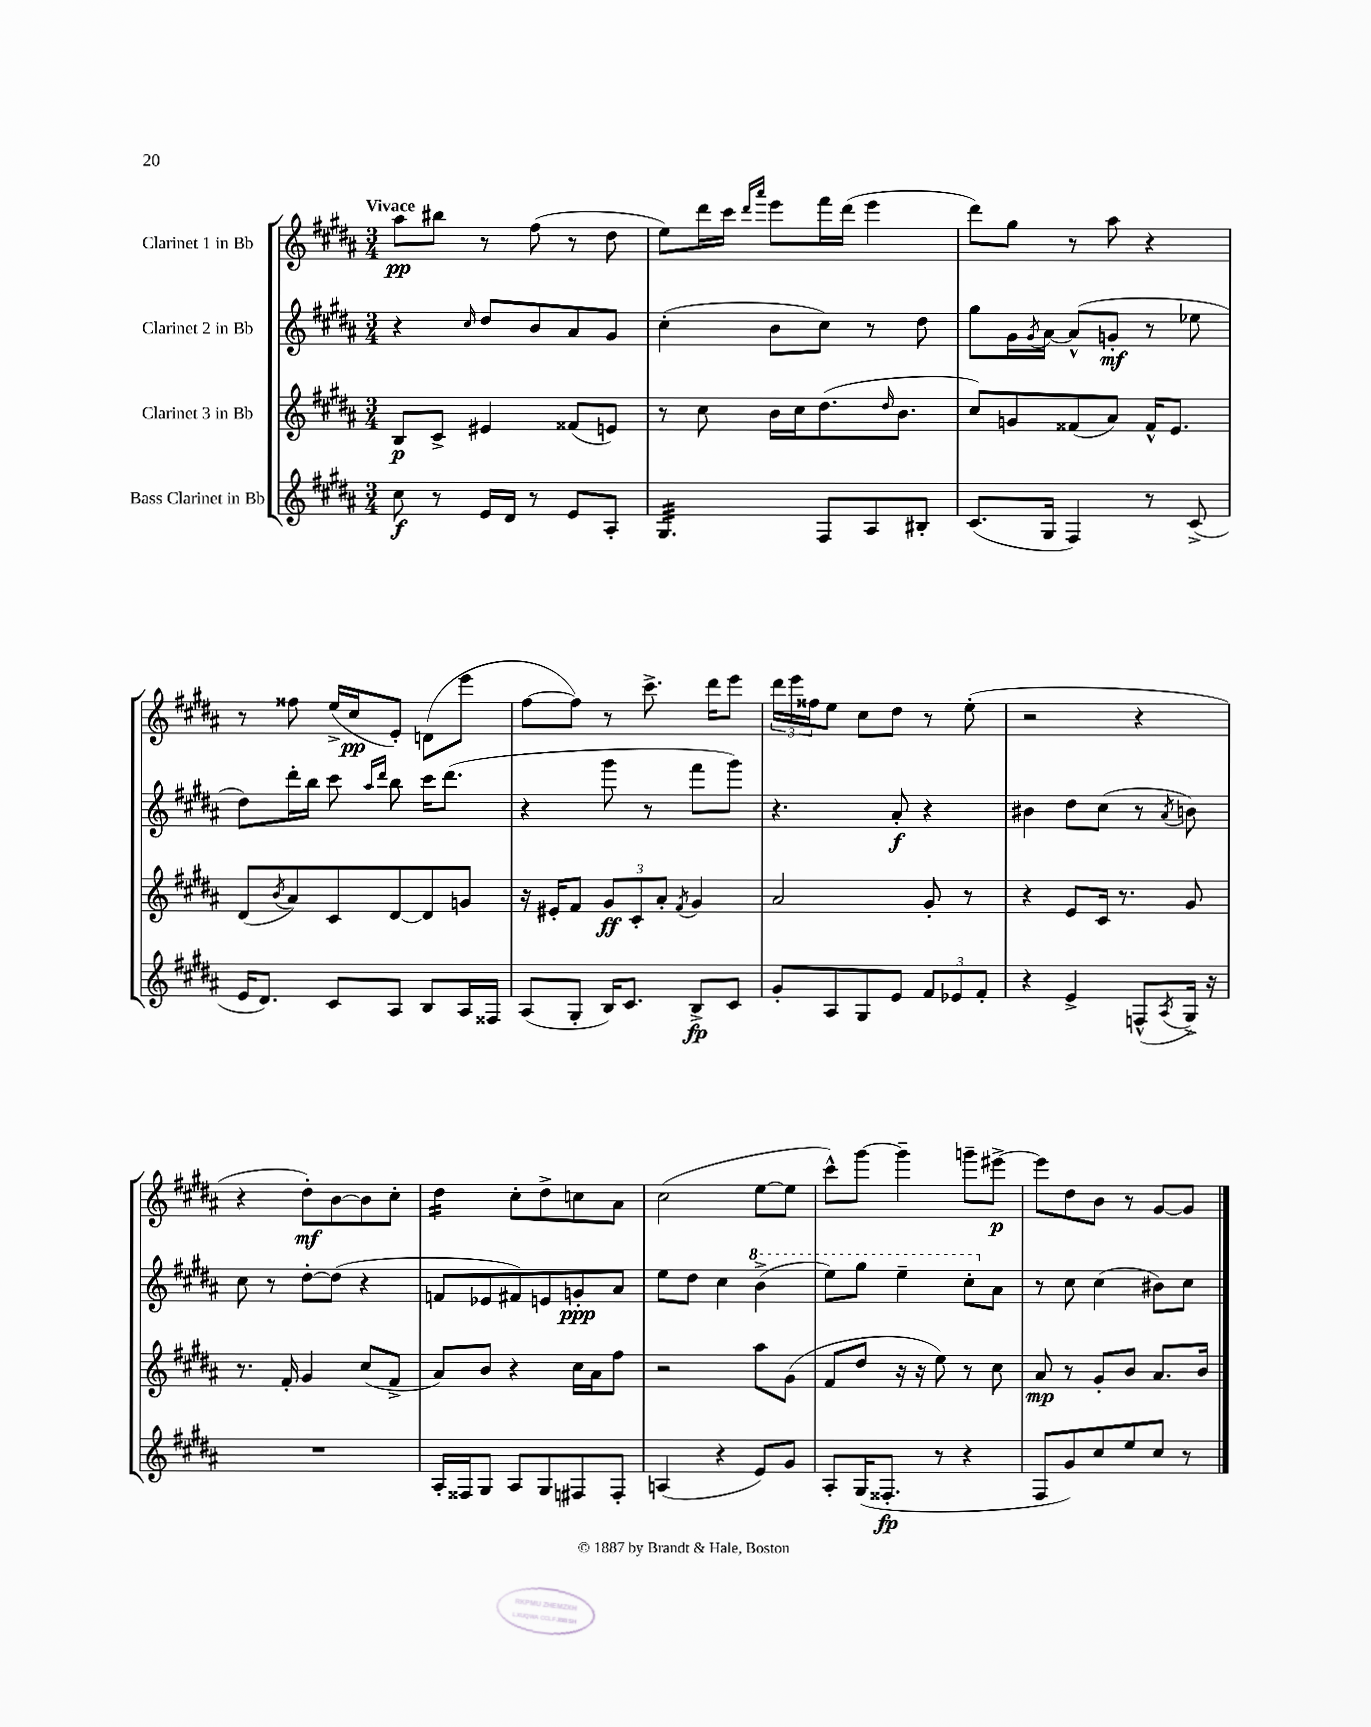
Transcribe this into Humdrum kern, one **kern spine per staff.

**kern	**kern	**kern	**kern
*staff4	*staff3	*staff2	*staff1
*clefG2	*clefG2	*clefG2	*clefG2
*k[f#c#g#d#a#]	*k[f#c#g#d#a#]	*k[f#c#g#d#a#]	*k[f#c#g#d#a#]
*M3/4	*M3/4	*M3/4	*M3/4
8cc#	8B	4r	8aa#
8r	8c#^	.	8bb#
.	.	16qqcc#	.
16e	4e#	8dd#	8r
16d#	.	.	.
8r	.	8b	(8ff#
8e	(8f##	8a#	8r
8A#'	8e)	8g#	8dd#
=	=	=	=
4.G#	8r	(4cc#'	8ee)
.	8cc#	.	16ddd#
.	.	.	16ccc#
.	.	.	16qqddd#
.	.	.	16qqaaa#
.	16b	8b	8eee
.	16cc#	.	.
8F#	(8.dd#	8cc#)	16fff#
.	.	.	(16ddd#
8A#	.	8r	4eee
.	16qqdd#	.	.
.	8.b	.	.
8B#'	.	8dd#	.
=	=	=	=
(8.c#	8cc#)	8gg#	8ddd#)
.	8g	16g#	8gg#
.	.	8qg#	.
16G#	.	[16a#	.
4F#)	(8f##	(8a#^^]	8r
.	8a#)	8g'	8aa#
8r	16f##^^	8r	4r
.	8.e	.	.
(8c#^	.	8ee-	.
=	=	=	=
16e	(8d#	8dd#)	8r
8.d#)	.	.	.
.	8qb	.	.
.	8a#)	16ddd#'	8ff##
.	.	16bb	.
8c#	8c#	8ccc#	(16ee^
.	.	.	16cc#
.	.	16qqaa#	.
.	.	16qqddd#	.
8A#	[8d#	8bb	8e')
8B	8d#]	16ccc#	(8d
.	.	(8.ddd#	.
16A#	8g	.	8eee
16F##	.	.	.
=	=	=	=
(8A#	16r	4r	[8ff#
.	16e#'	.	.
8G#'	8f#	.	8ff#])
16B)	12g#	8ggg#	8r
8.c#	.	.	.
.	12c#'	.	.
.	.	8r	8.ccc#^
.	12a#'	.	.
.	8qf#	.	.
8B^	4g#	8fff#	.
.	.	.	16ddd#
8c#	.	8ggg#)	8eee
=	=	=	=
8g#'	2a#	4.r	24ddd#
.	.	.	24eee
.	.	.	24ff##
8A#	.	.	8ee
8G#	.	.	8cc#
8e	.	8a#'	8dd#
12f#	8g#'	4r	8r
12e-	.	.	.
.	8r	.	(8ee'
12f#'	.	.	.
=	=	=	=
4r	4r	4b#	2r
4e^	8e	8dd#	.
.	16c#	(8cc#	.
.	8.r	.	.
(8F^^	.	8r	4r
8qA#	.	8qa#	.
16G#^)	8g#	8b)	.
16r	.	.	.
=	=	=	=
2.r	8.r	8cc#	4r
.	.	8r	.
.	16f#'	.	.
.	4g#	[8dd#'	8dd#')
.	.	(8dd#]	[8b
.	(8cc#	4r	8b]
.	8f#^	.	8cc#'
=	=	=	=
16A#'	8a#)	8f	4dd#
16F##	.	.	.
8G#	8b	8e-	.
8A#	4r	8f#)	8cc#'
8G#	.	8e	8dd#^
8F#	16cc#	8g'	8cc
.	16a#	.	.
8F#'	8ff#	8a#	8a#
=	=	=	=
(4A	2r	8ee	(2cc#
.	.	8dd#	.
4r	.	4cc#	.
8e)	8aa#	(4bb^	[8ee
8g#	(8g#	.	8ee]
=	=	=	=
8A#'	8f#	8eee)	8ccc#^^)
(16G#	8dd#	8ggg#	[8ggg#
8.F##'	.	.	.
.	16r	4eee~	4ggg#~]
.	16r	.	.
8r	8ee)	.	.
4r	8r	8ccc#'	8ggg~
.	8cc#	8a#	[8eee#^
=	=	=	=
8F#	8a#	8r	8eee#]
8g#)	8r	8cc#	8dd#
8cc#	8g#'	(4cc#	8b
8ee	8b	.	8r
8cc#	8.a#	8b#)	[8g#
8r	.	8cc#	8g#]
.	16b	.	.
==	==	==	==
*-	*-	*-	*-
